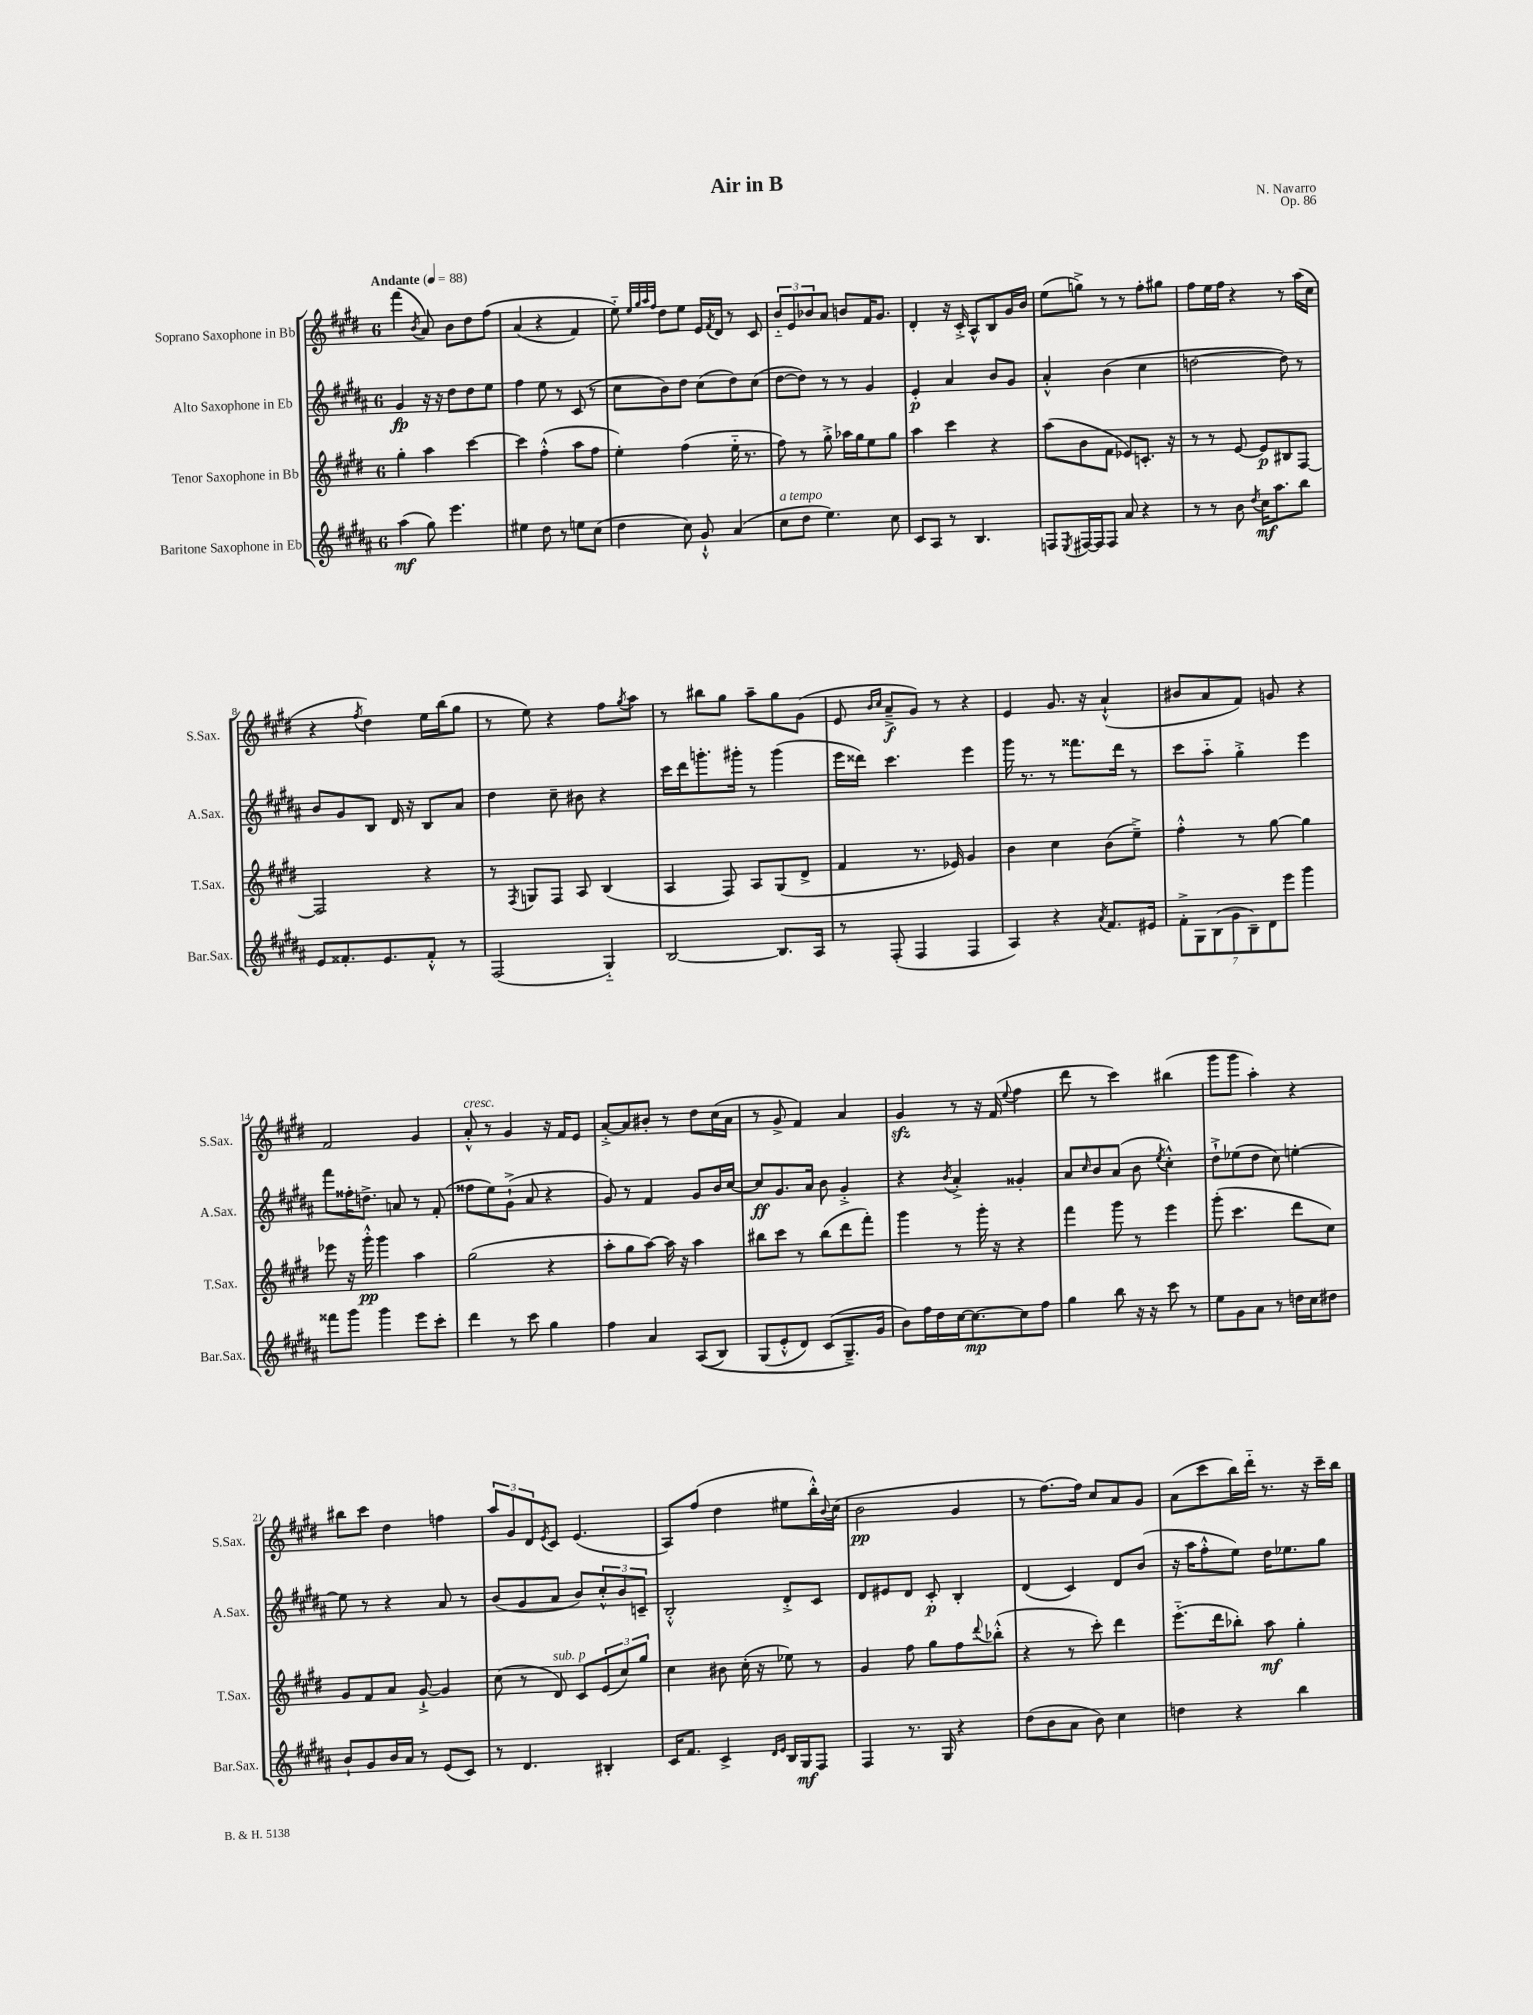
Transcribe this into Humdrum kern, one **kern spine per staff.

**kern	**kern	**kern	**kern
*staff4	*staff3	*staff2	*staff1
*clefG2	*clefG2	*clefG2	*clefG2
*k[f#c#g#d#a#]	*k[f#c#g#d#]	*k[f#c#g#d#a#]	*k[f#c#g#d#]
*M6/8	*M6/8	*M6/8	*M6/8
*MM88	*MM88	*MM88	*MM88
(4aa#	4gg#'	4g#	(4fff#
.	.	.	8qb
8gg#)	4aa	16r	8a)
.	.	16r	.
4.eee	.	8dd#	8b
.	[4ccc#	8dd#	8dd#
.	.	8ee	&(8ff#
=	=	=	=
4ee#	4ccc#]	4ff#	(4a
8dd#	(4ff#'^^	8ee	4r
8r	.	8r	.
8ee	8aa	(8c#	4f#)
(8cc#	8ff#	8r	.
=	=	=	=
4dd#	4ee')	8cc#	8ee'~&)
.	.	.	32qqee
.	.	.	32qqgg#
.	.	.	32qqaa
.	.	.	32qqff#
.	.	8b)	8dd#
8cc#)	(4ff#	8dd#	8ee
8g#`^^	.	(8cc#	16e
.	.	.	8qf#
.	.	.	16d#
(4a#	16ee'~	8dd#)	8r
.	8.r	.	.
.	.	(8cc#	8c#
=	=	=	=
8cc#	8ff#)	[8dd#	12b'~
.	.	.	12e
8dd#	8r	8dd#])	.
.	.	.	12b-
4.ee)	8gg#'^	8r	8a
.	16aa-	8r	8b
.	16gg#	.	.
.	8ee	4g#	16f#
.	.	.	8.g#
8cc#	8gg#	.	.
=	=	=	=
8c#	4aa	4e'	4d#'
8A#	.	.	.
8r	4ccc#	4a#	16r
.	.	.	16c#'^
4.B	.	.	8A^^
.	4r	8b	8B
.	.	8g#	16g#
.	.	.	16b
=	=	=	=
8F	(8aa	4a#'^^	(8ee
8qE	.	.	.
[16F#	8b	.	8gg^)
16F#]	.	.	.
8F#	8f#	(4b	8r
8a#	8e-)	.	8r
4r	8.c'	4cc#	8ff#'
.	.	.	8gg#
.	16r	.	.
=	=	=	=
8r	8r	[2dd	8ff#
8r	8r	.	16ee
.	.	.	16ff#
8b	[8e	.	4r
8qdd#	.	.	.
16cc#	8e]	.	.
8.aa#	.	.	.
.	8B#	8dd])	8r
8bb	[8F#	8r	(16aa
.	.	.	16cc#
=	=	=	=
8e	2F#]	8b	4r
8.f##'	.	8g#	.
.	.	.	8qff#
.	.	8B	4dd#)
8.e	.	.	.
.	.	16d#	.
.	.	16r	.
8f##'^^	4r	8B	16ee
.	.	.	(16bb
8r	.	8a#	8gg#
=	=	=	=
(2F#	8r	4dd#	8r
.	8qF#	.	.
.	8G	.	8ee)
.	8F#	8cc#~	4r
.	8A	8b#	.
4G#'~)	(4B	4r	8ff#
.	.	.	8qgg#
.	.	.	8aa
=	=	=	=
[2B	4A	16ccc#	8r
.	.	16ddd#	.
.	.	8.ggg'	8bb#
.	8F#)	.	8gg#
.	.	16ggg#'	.
.	8A	8r	8aa~
8.B]	(8G#	(4ggg#	8gg#
.	8d#^	.	(8g#
16A#	.	.	.
=	=	=	=
8r	4f#	16eee	8e
.	.	16ddd##)	.
.	.	.	16qqb
.	.	.	16qqcc#
(8F#'	.	4.ccc#	8a~^
4F#	8.r	.	8g#)
.	.	.	8r
.	16e-)	.	.
4F#	4g#	4eee	4r
=	=	=	=
4A#)	4b	16ggg#	4e
.	.	8.r	.
4r	4cc#	8r	8.g#
.	.	8.fff##	.
.	.	.	16r
8qa#	.	.	.
8.f#	(8b	.	(4a`^^
.	.	16ddd#	.
.	8ee~^)	8r	.
16e#	.	.	.
=	=	=	=
14f#'^	4ff#'^^	8ccc#	8b#
14G#	.	.	.
.	.	8aa#'~	8a
(14B	.	.	.
14g#	.	.	.
.	8r	4gg#'^	8f#)
14B~)	.	.	.
14d#	.	.	.
.	[8gg#	.	8g
14eee	.	.	.
4ggg#	4gg#]	4eee	4r
=	=	=	=
8fff##	8eee-	8fff#	2f#
8ggg#	16r	16ff##'	.
.	16ggg#'^^	8.dd^	.
4ggg#	4ggg#	.	.
.	.	8a	.
8eee	4aa	8r	4g#
8ccc#'	.	(8f#'	.
=	=	=	=
4ddd#	(2gg#	8ff##	8a'^^
.	.	8ee)	8r
8r	.	(8g#`^	4g#
8ccc#	.	8a#	.
4gg#	4r	4r	16r
.	.	.	16f#
.	.	.	8e
=	=	=	=
4ff#	8aa'	8g#)	[8a'^
.	8gg#	8r	8a]
4a#	[8aa)	4f#	8b#'
.	16aa]	.	8r
.	16r	.	.
&((8A#	4aa	8g#	8dd#
8B)	.	16b	(16cc#
.	.	[16cc#	16a
=	=	=	=
(8G#	8bb#	8cc#]	8r
8e'^^	8ccc#	8.g#	8g#^
8d#)	8r	.	4f#)
.	.	16a#	.
(8c#	(8bb#	8b	.
8.G#~^&)	8ddd#	4g#'^	4a
.	8fff#')	.	.
16g#	.	.	.
=	=	=	=
8b)	4ggg#	4r	4g#
16ff#	.	.	.
16dd#	.	.	.
.	.	8qb	.
[16cc#	8r	4a#'^	8r
8.cc#_	.	.	.
.	16ggg#'	.	16r
.	16r	.	(16f#
.	.	.	8qqee
8cc#]	4r	4g##'	4ff#
8ff#	.	.	.
=	=	=	=
4gg#	4fff#	8a#	8ddd#
.	.	16qqcc#	.
.	.	8b	8r
8bb	8ggg#	(8a#	4ccc#)
16r	8r	8b	.
16r	.	.	.
.	.	8qee	.
8ccc#	4eee	4cc#'^^)	(4bb#
8r	.	.	.
=	=	=	=
8ee	(8ggg#'	8dd#`^	8ggg#
8g#	4.ccc#	(8ee-	8ggg#
8a#	.	8dd#	4aa')
8r	.	8cc#)	.
16dd	8ddd#	[4ee'	4r
16cc#	.	.	.
8dd#	8cc#)	.	.
=	=	=	=
8b`	8g#	8ee]	8bb#
8g#	8f#	8r	8ccc#
16b	8a	4r	4dd#
16a#	.	.	.
8r	[8g#`^	.	.
(8e	4g#]	8a#	4ff
8c#)	.	8r	.
=	=	=	=
8r	(8cc#	(8b	12aa
.	.	.	12g#
4.d#	8r	8g#	.
.	.	.	12d#
.	.	.	8qe
.	8d#)	8a#	8c#
.	8c#	8b)	(4.e
4B#'	(12e	12cc#'^^	.
.	12cc#)	12b	.
.	12gg#	12c~	.
=	=	=	=
16c#	4cc#	2B'^^	8A)
8.f#	.	.	.
.	.	.	(8ff#
4c#^	8b#	.	4dd#
.	(16cc#'	.	.
.	16r	.	.
16qqd#	.	.	.
16qqe	.	.	.
16B	8ee-)	8d#'^	8ee#
16G#	.	.	.
8F#	8r	8c#	16bb'^^)
.	.	.	8qqb
.	.	.	(16cc#
=	=	=	=
4F#	4g#	8d#	2b
.	.	8e#	.
8.r	8ff#	8d#	.
.	8gg#	8c#'	.
16G#	.	.	.
4r	8ff#	4B'	4g#
.	8qqddd#	.	.
.	(8bb-'^^	.	.
=	=	=	=
(8dd#	4r	(4d#	8r
8b	.	.	[8.ff#)
8a#	8r	4c#)	.
.	.	.	16ff#]
8b)	8ccc#')	.	8cc#
4cc#	4ddd#	8d#	8a
.	.	(8b	8g#
=	=	=	=
4dd	(8.eee'~	16r	(8a
.	.	16aa#	.
.	.	8ff#'^^	8ccc#
.	16ddd#	.	.
4r	8bb-')	8ee)	16bb)
.	.	.	16ddd#'~
.	8aa	16dd#	8.r
.	.	8.ee-	.
4bb	4gg#'	.	.
.	.	.	16r
.	.	8gg#	16ccc#~
.	.	.	16bb
==	==	==	==
*-	*-	*-	*-
